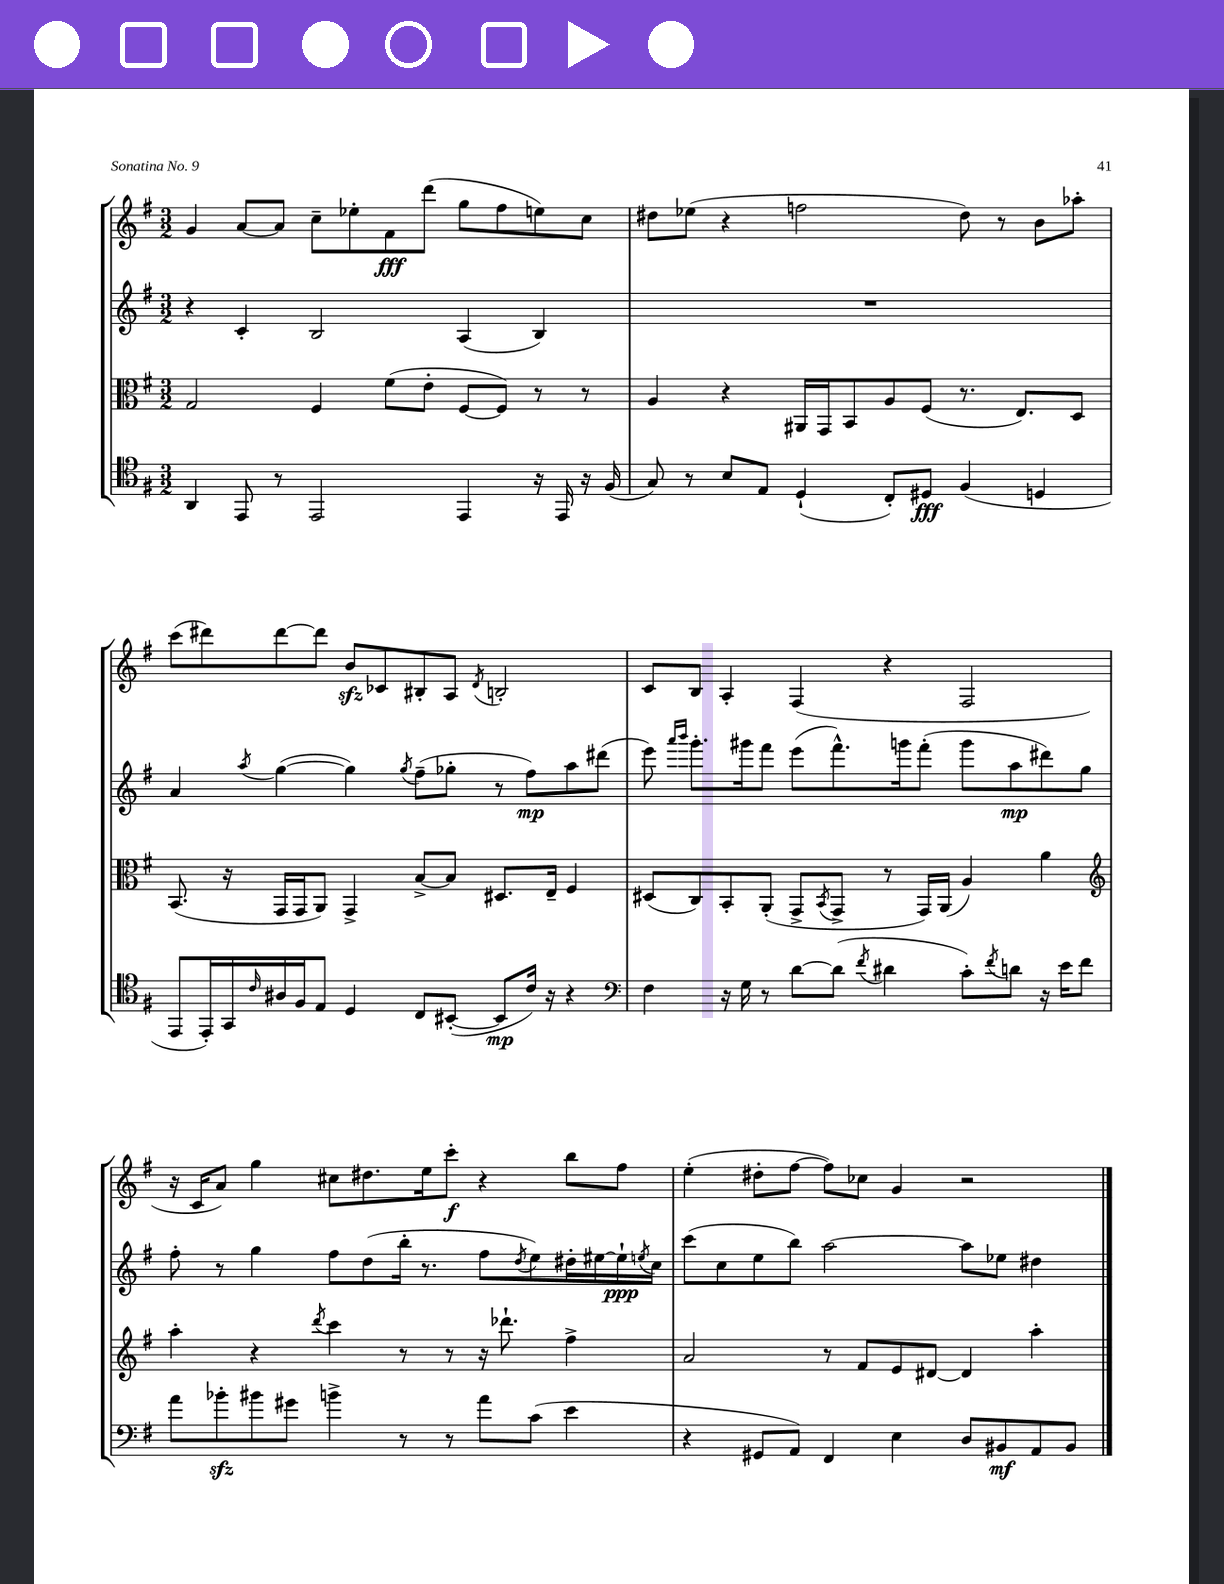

**kern	**kern	**kern	**kern
*staff4	*staff3	*staff2	*staff1
*clefC4	*clefC3	*clefG2	*clefG2
*k[f#]	*k[f#]	*k[f#]	*k[f#]
*M3/2	*M3/2	*M3/2	*M3/2
4AA	2G	4r	4g
8EE	.	4c'	[8a
8r	.	.	8a]
2EE	4F#	2B	8cc~
.	.	.	8ee-'
.	(8f#	.	8f#
.	8e'	.	(8ddd
4EE	[8F#	(4A	8gg
.	8F#])	.	8ff#
16r	8r	4B)	8ee)
16EE	.	.	.
16r	8r	.	8cc
(16F#	.	.	.
=	=	=	=
8G)	4A	1.r	8dd#
8r	.	.	(8ee-
8B	4r	.	4r
8E	.	.	.
(4D`	16AA#	.	2ff
.	16GG	.	.
.	8BB	.	.
8C')	8A	.	.
8D#	(8F#	.	.
(4F#	8.r	.	8dd#)
.	.	.	8r
.	8.E)	.	.
4D	.	.	8b
.	8D	.	8aa-'
=	=	=	=
8EE	(8.BB	4a	(8ccc
16EE')	.	.	8ddd#)
16GG	16r	.	.
16qqc	.	8qaa	.
16A#	16GG	([4gg	[8ddd#
16F#	16GG	.	.
8E	8AA)	.	8ddd#]
4D	4GG^	4gg])	8b
.	.	.	8c-
.	.	8qgg	.
8C	[8B^	(8ff#~	8B#'
([8BB#'	8B]	8gg-'	8A
.	.	.	8qd
8BB#]	8.D#	8r	2B'
16c)	.	8ff#)	.
16r	16E~	.	.
4r	4F#	8aa	.
.	.	(8ddd#	.
=	=	=	=
*clefF4	*	*	*
4F#	(8D#	8eee)	8c
.	.	16qqaaa	.
.	.	16qqbbb	.
.	8C)	8.ggg'	8B
16r	8BB'	.	4A'
16G	.	16ggg#	.
8r	(8AA'	8fff#	.
[8d	8GG^	(8eee	(4F#
.	8qBB	.	.
(8d]	8GG^	8.fff#^^)	.
8qf#	.	.	.
4d#	8r	.	4r
.	.	16ggg	.
.	16GG)	(8fff#'	.
.	(16AA	.	.
8c')	4A)	8ggg	2F#
8qf#	.	.	.
8d	.	8aa	.
16r	4a	8ddd#)	.
16e	.	.	.
8f#	.	8gg	.
=	=	=	=
*	*clefG2	*	*
8a	4aa'	8ff#'	16r
.	.	.	16c
8b-'	.	8r	8a)
8b#	4r	4gg	4gg
8g#	.	.	.
.	8qddd	.	.
4b^	4ccc	8ff#	8cc#
.	.	(8dd	8.dd#
8r	8r	16bb'	.
.	.	8.r	16ee
8r	8r	.	8ccc'
8a	16r	8ff#	4r
.	8.ddd-`	.	.
.	.	8qdd	.
(8c	.	8ee)	.
4e	4ff#^	16dd#'	8bb
.	.	[16ee#	.
.	.	16ee#`]	8ff#
.	.	8qee	.
.	.	16cc	.
=	=	=	=
4r	2a	(8ccc	(4ee'
.	.	8cc	.
8GG#	.	8ee	8dd#'
8AA)	.	8bb)	[8ff#
4FF#	8r	[2aa	8ff#])
.	8f#	.	8cc-
4E	8e	.	4g
.	[8d#	.	.
8D	4d#]	8aa]	2r
8BB#	.	8ee-	.
8AA	4aa'	4dd#	.
8BB#	.	.	.
==	==	==	==
*-	*-	*-	*-
